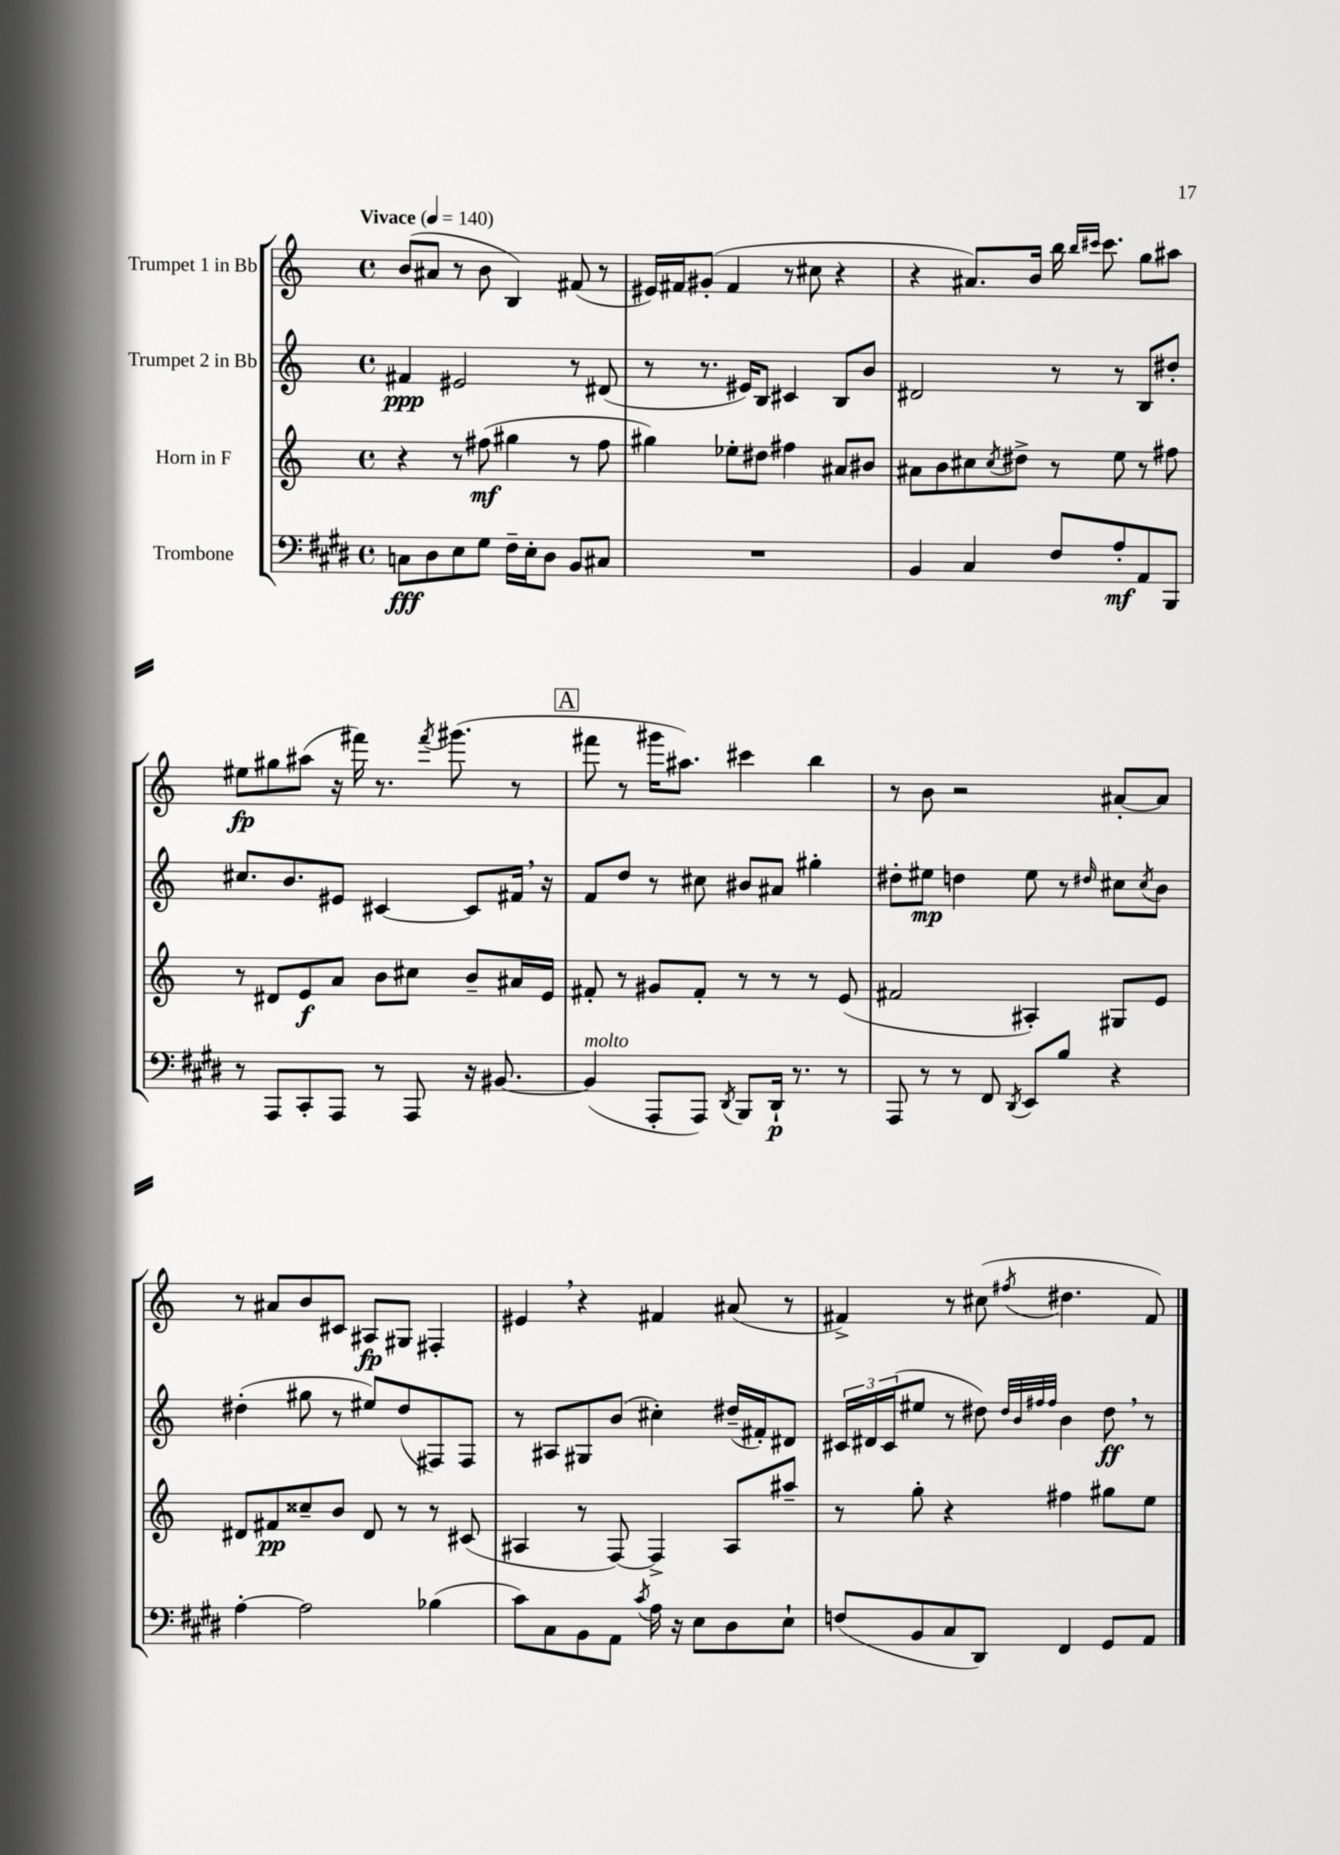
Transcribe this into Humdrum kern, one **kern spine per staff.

**kern	**dynam	**kern	**dynam	**kern	**dynam	**kern	**dynam
*part4	*part4	*part3	*part3	*part2	*part2	*part1	*part1
*staff4	*staff4	*staff3	*staff3	*staff2	*staff2	*staff1	*staff1
*I"Trombone	*	*I"Horn in F	*	*I"Trumpet 2 in Bb	*	*I"Trumpet 1 in Bb	*
*clefF4	*	*clefG2	*	*clefG2	*	*clefG2	*
*k[f#c#g#d#]	*	*k[]	*	*k[]	*	*k[]	*
*M4/4	*	*M4/4	*	*M4/4	*	*M4/4	*
*met(c)	*	*met(c)	*	*met(c)	*	*met(c)	*
*MM140	*	*MM140	*	*MM140	*	*MM140	*
=1	=1	=1	=1	=1	=1	=1	=1
!	!	!	!	!	!	!LO:TX:a:B:t=Vivace	!
8Cn\L	fff	4r	.	4f#X/	ppp	(8b/L	.
8D#\	.	.	.	.	.	8a#X/J	.
8E\	.	8r	.	2e#X/	.	8r	.
8G#\J	.	(8ff#X\	mf	.	.	8b\	.
16F#~\LL	.	4gg#X\	.	.	.	4B/)	.
16E'\J	.	.	.	.	.	.	.
8D#\J	.	.	.	.	.	.	.
8BB/L	.	8r	.	8r	.	(8f#X/	.
8C#X/J	.	8ff#\	.	(8d#X/	.	8r	.
=2	=2	=2	=2	=2	=2	=2	=2
1r	.	4gg#X\)	.	8r	.	16e#X/LL)	.
.	.	.	.	.	.	16f#X/J	.
.	.	.	.	8.r	.	(8g#X'/J	.
.	.	8ee-X'\L	.	.	.	4f#/	.
.	.	.	.	16e#X/KL)	.	.	.
.	.	8dd#X\J	.	8B/J	.	.	.
.	.	4ff#X\	.	4c#X/	.	8r	.
.	.	.	.	.	.	8cc#X\	.
.	.	8a#X/L	.	8B/L	.	4r	.
.	.	8b#X/J	.	8b/J	.	.	.
=3	=3	=3	=3	=3	=3	=3	=3
4BB/	.	8a#X\L	.	2d#X/	.	4r	.
.	.	8b\	.	.	.	.	.
4C#/	.	8cc#X\	.	.	.	8.a#X/L)	.
.	.	8qcc#/	.	.	.	.	.
.	.	8dd#X^\J	.	.	.	.	.
.	.	.	.	.	.	16b/Jk	.
8F#/L	.	8r	.	8r	.	16bb\	.
.	.	.	.	.	.	16qqbb/LL	.
.	.	.	.	.	.	16qqccc#X/JJ	.
.	.	.	.	.	.	8.ccc#\	.
8A'/	mf	8ee\	.	8r	.	.	.
8AA/	.	8r	.	8B/L	.	8gg\L	.
8BBB/J	.	8ff#X\	.	8dd#X'/J	.	8aa#X\J	.
!!LO:LB:g=z
=4	=4	=4	=4	=4	=4	=4	=4
8r	.	8r	.	8.cc#X/L	.	8ee#X\L	fp
8AAA/L	.	8d#X/L	.	.	.	8gg#X\	.
.	.	.	.	8.b/	.	.	.
8CC#'/	.	8e/	f	.	.	(8aa#X\J	.
8AAA/J	.	8a/J	.	8e#X/J	.	16r	.
.	.	.	.	.	.	16fff#X\)	.
8r	.	8b\L	.	[4c#X/	.	8.r	.
8AAA/	.	8cc#X\J	.	.	.	.	.
.	.	.	.	.	.	8qfff#/	.
.	.	.	.	.	.	(8.ggg#X\	.
16r	.	8b~/L	.	8c#/L]	.	.	.
[8.BB#X/	.	.	.	.	.	.	.
.	.	16a#X/L	.	16f#X,/Jk	.	8r	.
.	.	16e/JJ	.	16r	.	.	.
!!LO:REH:place=s1:t=A
=5	=5	=5	=5	=5	=5	=5	=5
!LO:TX:a:i:t=molto	!	!	!	!	!	!	!
(4BB#/]	.	8f#X'/	.	8f/L	.	8fff#X\	.
.	.	8r	.	8dd/J	.	8r	.
8AAA'/L	.	8g#X/L	.	8r	.	16ggg#X\KL	.
.	.	.	.	.	.	8.aa#X\J)	.
8AAA/J)	.	8f#'/J	.	8cc#X\	.	.	.
8qDD#/	.	.	.	.	.	.	.
8BBB/L	.	8r	.	8b#X/L	.	4ccc#X\	.
16DD#`/Jk	p	8r	.	8a#X/J	.	.	.
8.r	.	.	.	.	.	.	.
.	.	8r	.	4gg#X'\	.	4bb\	.
8r	.	(8e/	.	.	.	.	.
=6	=6	=6	=6	=6	=6	=6	=6
8AAA/	.	2f#X/	.	8dd#X'\L	.	8r	.
8r	.	.	.	8ee#X\J	mp	8b\	.
8r	.	.	.	4ddn\	.	2r	.
8FF#/	.	.	.	.	.	.	.
8qDD#/	.	.	.	.	.	.	.
8EE/L	.	4A#X'/)	.	8ee#\	.	.	.
8B/J	.	.	.	8r	.	.	.
.	.	.	.	16qqdd#X/	.	.	.
4r	.	8G#X/L	.	8cc#X\L	.	[8a#X'/L	.
.	.	.	.	8qcc#/	.	.	.
.	.	8e/J	.	8b\J	.	8a#/J]	.
!!LO:LB:g=z
=7	=7	=7	=7	=7	=7	=7	=7
[4A'\	.	8d#X/L	.	(4dd#X'\	.	8r	.
.	.	8f#X/	pp	.	.	8a#X/L	.
2A\]	.	8cc##X~/	.	8gg#X\	.	8b/	.
.	.	8b/J	.	8r	.	8c#X/J	.
.	.	8d#/	.	8ee#X/L)	.	8A#X/L	fp
.	.	8r	.	(8dd#/	.	8G#X/J	.
(4B-X\	.	8r	.	8F#X/)	.	4F#X'/	.
.	.	(8c#X/	.	8F#/J	.	.	.
=8	=8	=8	=8	=8	=8	=8	=8
8c#\L)	.	4A#X/	.	8r	.	4e#X,/	.
8C#\	.	.	.	8A#X/L	.	.	.
8BB\	.	8r	.	8G#X/	.	4r	.
8AA\J	.	[8F/)	.	(8b/J	.	.	.
8qc#/	.	.	.	.	.	.	.
16A\	.	4F^/]	.	4cc#X'\)	.	4f#X/	.
16r	.	.	.	.	.	.	.
8E\L	.	.	.	.	.	.	.
8D#\	.	8A#/L	.	(16dd#X~/LL	.	(8a#X/	.
.	.	.	.	16f#X'/J)	.	.	.
8E`\J	.	8aa#X~/J	.	8d#X/J	.	8r	.
=9	=9	=9	=9	=9	=9	=9	=9
(8Fn/L	.	8r	.	24c#X/LL	.	4f#X^/)	.
.	.	.	.	24d#X/	.	.	.
.	.	.	.	(24c#/J	.	.	.
8BB/	.	8gg'\	.	8ee#X/J	.	.	.
8C#/	.	4r	.	8r	.	8r	.
8DD#/J)	.	.	.	8dd#X\)	.	(8cc#X\	.
.	.	.	.	32qqdd#/LLL	.	.	.
.	.	.	.	32qqb/	.	.	.
.	.	.	.	32qqff#X/	.	.	.
.	.	.	.	32qqff#/JJJ	.	8qff#X/	.
4FF#/	.	4ff#X\	.	4b\	.	4.dd#X\	.
8GG#/L	.	8gg#X\L	.	8dd#,\	ff	.	.
8AA/J	.	8ee\J	.	8r	.	8f#/)	.
==	==	==	==	==	==	==	==
*-	*-	*-	*-	*-	*-	*-	*-
